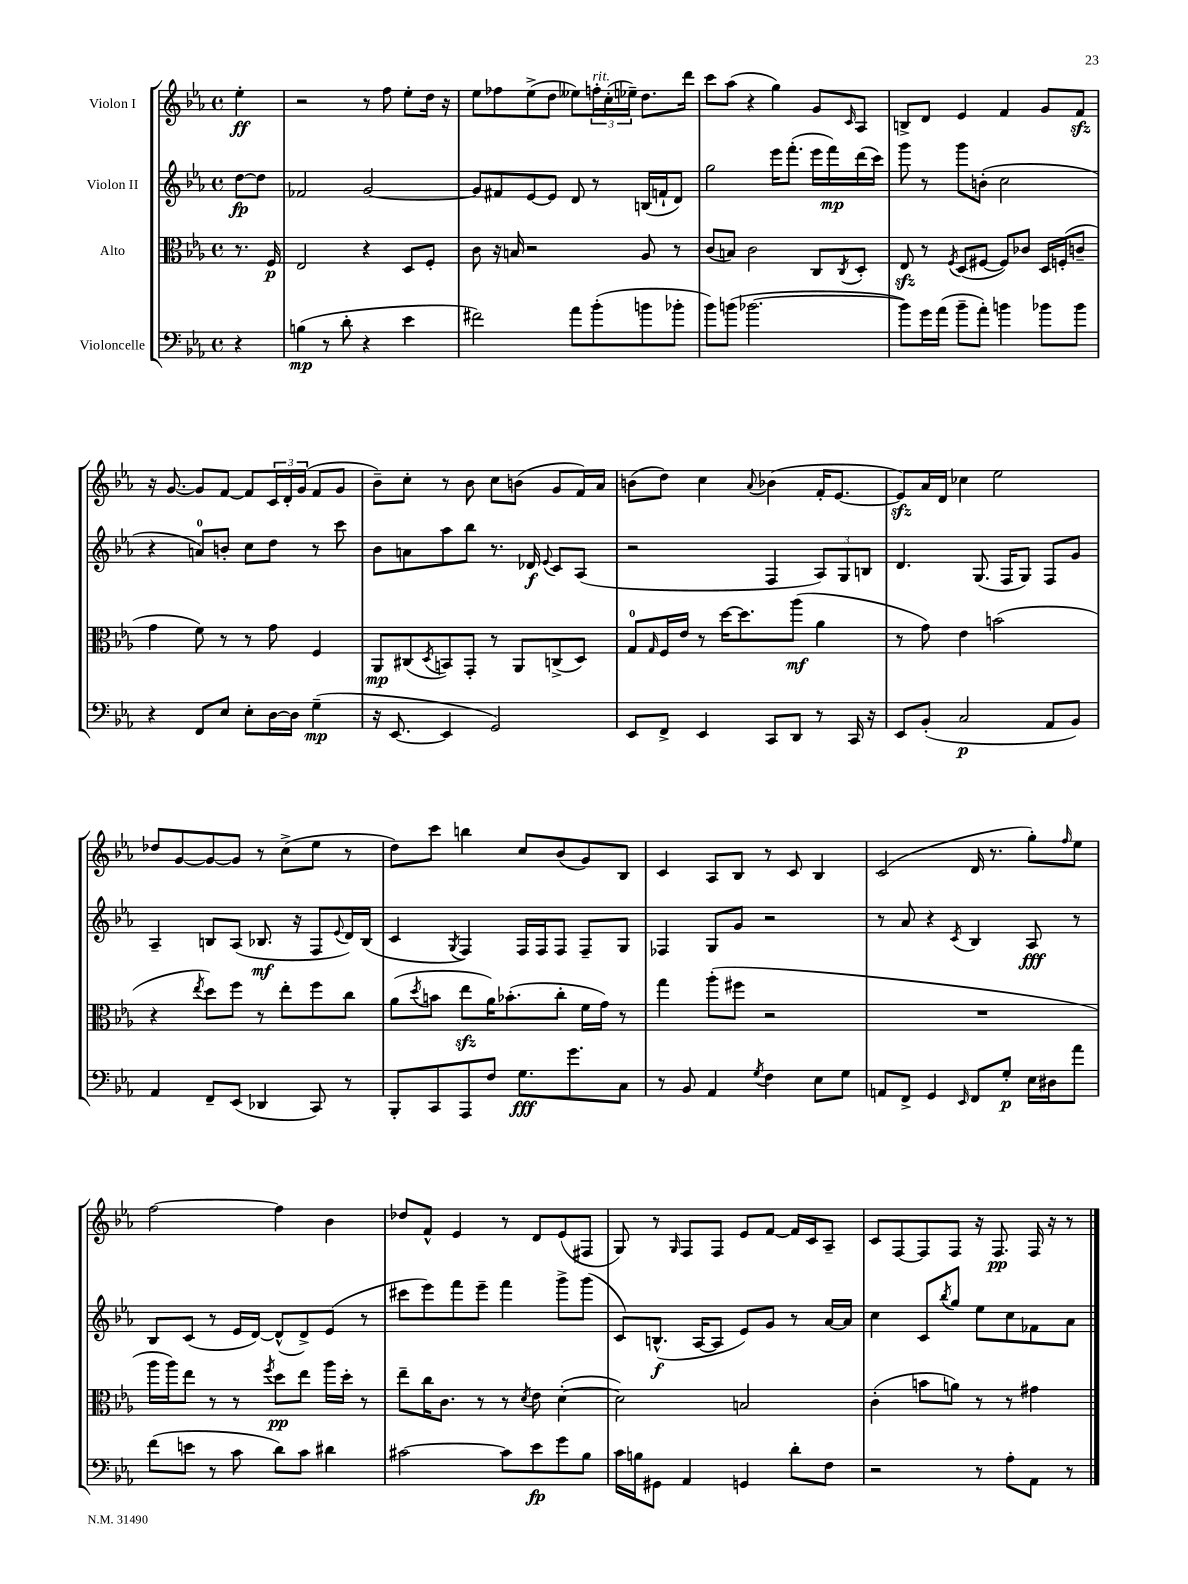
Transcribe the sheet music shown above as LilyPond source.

<<
\new StaffGroup <<
\new Staff = "s0" \with { instrumentName = "Violon I" } {
    \clef treble \key ees \major \defaultTimeSignature \time 4/4 \partial 4
    ees''4-.\ff |
    r2 r8 f''8 ees''8-. d''16 r16 |
    ees''8 fes''8 ees''8->( d''8 eeses''8) \tuplet 3/2 { f''16-.^\markup { \italic "rit." } c''16-.( ees''16--) } d''8. d'''16 |
    c'''8 aes''8( r4 g''4) g'8 \grace { c'16 } aes8 |
    b8-> d'8 ees'4 f'4 g'8 f'8\sfz |
    r16 g'8.~ g'8 f'8~ f'8 \tuplet 3/2 { c'16 d'16-. g'16( } f'8 g'8 |
    bes'8--) c''8-. r8 bes'8 c''8 b'8( g'8 f'16) aes'16 |
    b'8( d''8) c''4 \appoggiatura { aes'8 } bes'4( f'16-. ees'8.~ |
    ees'8\sfz) aes'16 d'16 ces''4 ees''2 |
    des''8 g'8~ g'8~ g'8 r8 c''8->( ees''8 r8 |
    d''8) c'''8 b''4 c''8 bes'8( g'8) bes8 |
    c'4 aes8 bes8 r8 c'8 bes4 |
    c'2( d'16 r8. g''8-.) \grace { f''16 } ees''8 |
    f''2~ f''4 bes'4 |
    des''8 f'8-^ ees'4 r8 d'8 ees'8( fis8 |
    g8) r8 \grace { g16 } f8 f8 ees'8 f'8~ f'16 c'16 aes8-- |
    c'8 f8~ f8 f8 r16 f8.\pp f16 r16 r8 \bar "|." |
}
\new Staff = "s1" \with { instrumentName = "Violon II" } {
    \clef treble \key ees \major \defaultTimeSignature \time 4/4 \partial 4
    d''8~\fp d''8 |
    fes'2 g'2~ |
    g'8 fis'8 ees'8~ ees'8 d'8 r8 b16( f'16-! d'8) |
    g''2 ees'''16 f'''8.-.( ees'''16 f'''16\mp) d'''16( c'''16) |
    g'''8 r8 g'''8 b'8-.( c''2 |
    r4 a'8-0) b'8-. c''8 d''8 r8 c'''8 |
    bes'8 a'8 aes''8 bes''8 r8. des'16\f \appoggiatura { ees'8 } c'8 aes8( |
    r2 f4 \tuplet 3/2 { aes8) g8 b8 } |
    d'4. g8.( f16 g8) f8 g'8 |
    aes4-- b8 aes8( bes8.\mf r16 f8 \appoggiatura { ees'8 } d'16) bes16( |
    c'4 \acciaccatura { g8 } f4) f16 f16 f8 f8-- g8 |
    fes4 g8 g'8 r2 |
    r8 aes'8 r4 \acciaccatura { c'8 } bes4 aes8\fff r8 |
    bes8 c'8( r8 ees'16 d'16~) d'8-^( d'8->) ees'8( r8 |
    cis'''8 ees'''8) f'''8 ees'''8-- f'''4 g'''8-> g'''8( |
    c'8) b8.-^\f( aes16~ aes8 ees'8) g'8 r8 aes'16~ aes'16 |
    c''4 c'8 \acciaccatura { bes''8 } g''8 ees''8 c''8 fes'8 aes'8 \bar "|." |
}
\new Staff = "s2" \with { instrumentName = "Alto" } {
    \clef alto \key ees \major \defaultTimeSignature \time 4/4 \partial 4
    r8. f16\p |
    ees2 r4 d8 f8-. |
    c'8 r16 b16 r2 aes8 r8 |
    c'8( b8) c'2 c8 \acciaccatura { c8 } d8-. |
    ees8\sfz r8 \acciaccatura { f8 } d8( fis8~ fis8) ces'8 d16 f16-.( c'8-- |
    g'4 f'8) r8 r8 g'8 f4 |
    aes,8\mp cis8( \acciaccatura { d8 } b,8) g,8-. r8 aes,8 c8->( d8) |
    g8-0 \grace { g16 } f16 ees'16 r8 d''16~ d''8. aes''8\mf( aes'4 |
    r8 g'8) ees'4 b'2( |
    r4 \acciaccatura { ees''8 } d''8) f''8 r8 ees''8-. f''8 c''8 |
    aes'8( \acciaccatura { d''8 } b'8 ees''8\sfz aes'16) bes'8.-.( c''8-. f'16 g'16) r8 |
    g''4 aes''8-.( fis''8 r2 |
    R1 |
    aes''16 aes''16) ees''8 r8 r8 \acciaccatura { f''8 } d''8\pp ees''8 aes''16 d''16-. r8 |
    ees''8-- c''16 c'8. r8 r8 \acciaccatura { d'8 } ees'8 d'4~-.( |
    d'2) b2 |
    c'4-.( b'8 a'8) r8 r8 gis'4 \bar "|." |
}
\new Staff = "s3" \with { instrumentName = "Violoncelle" } {
    \clef bass \key ees \major \defaultTimeSignature \time 4/4 \partial 4
    r4 |
    b4\mp( r8 d'8-. r4 ees'4 |
    fis'2) aes'8 bes'8-.( b'8 bes'8-. |
    bes'8) b'8( bes'2.~ |
    bes'8) g'16 aes'16( bes'8-- aes'8-.) b'4 bes'8 bes'8 |
    r4 f,8 ees8 ees8-. d16~ d16 g4--\mp( |
    r16 ees,8.~ ees,4 g,2) |
    ees,8 f,8-> ees,4 c,8 d,8 r8 c,16 r16 |
    ees,8 bes,8-.( c2\p aes,8 bes,8) |
    aes,4 f,8-- ees,8( des,4 c,8) r8 |
    bes,,8-. c,8 aes,,8 f8 g8.\fff g'8. c8 |
    r8 bes,8 aes,4 \acciaccatura { g8 } f4 ees8 g8 |
    a,8 f,8-> g,4 \grace { ees,16 } f,8 g8-.\p ees16 dis16 aes'8 |
    f'8( e'8 r8 c'8 d'8) c'8 dis'4 |
    cis'2~ cis'8 ees'8\fp g'8 bes8 |
    c'16 b16 gis,8 aes,4 g,4 d'8-. f8 |
    r2 r8 aes8-. aes,8 r8 \bar "|." |
}
>>
>>
\layout { \context { \Score \remove "Bar_number_engraver" } }
